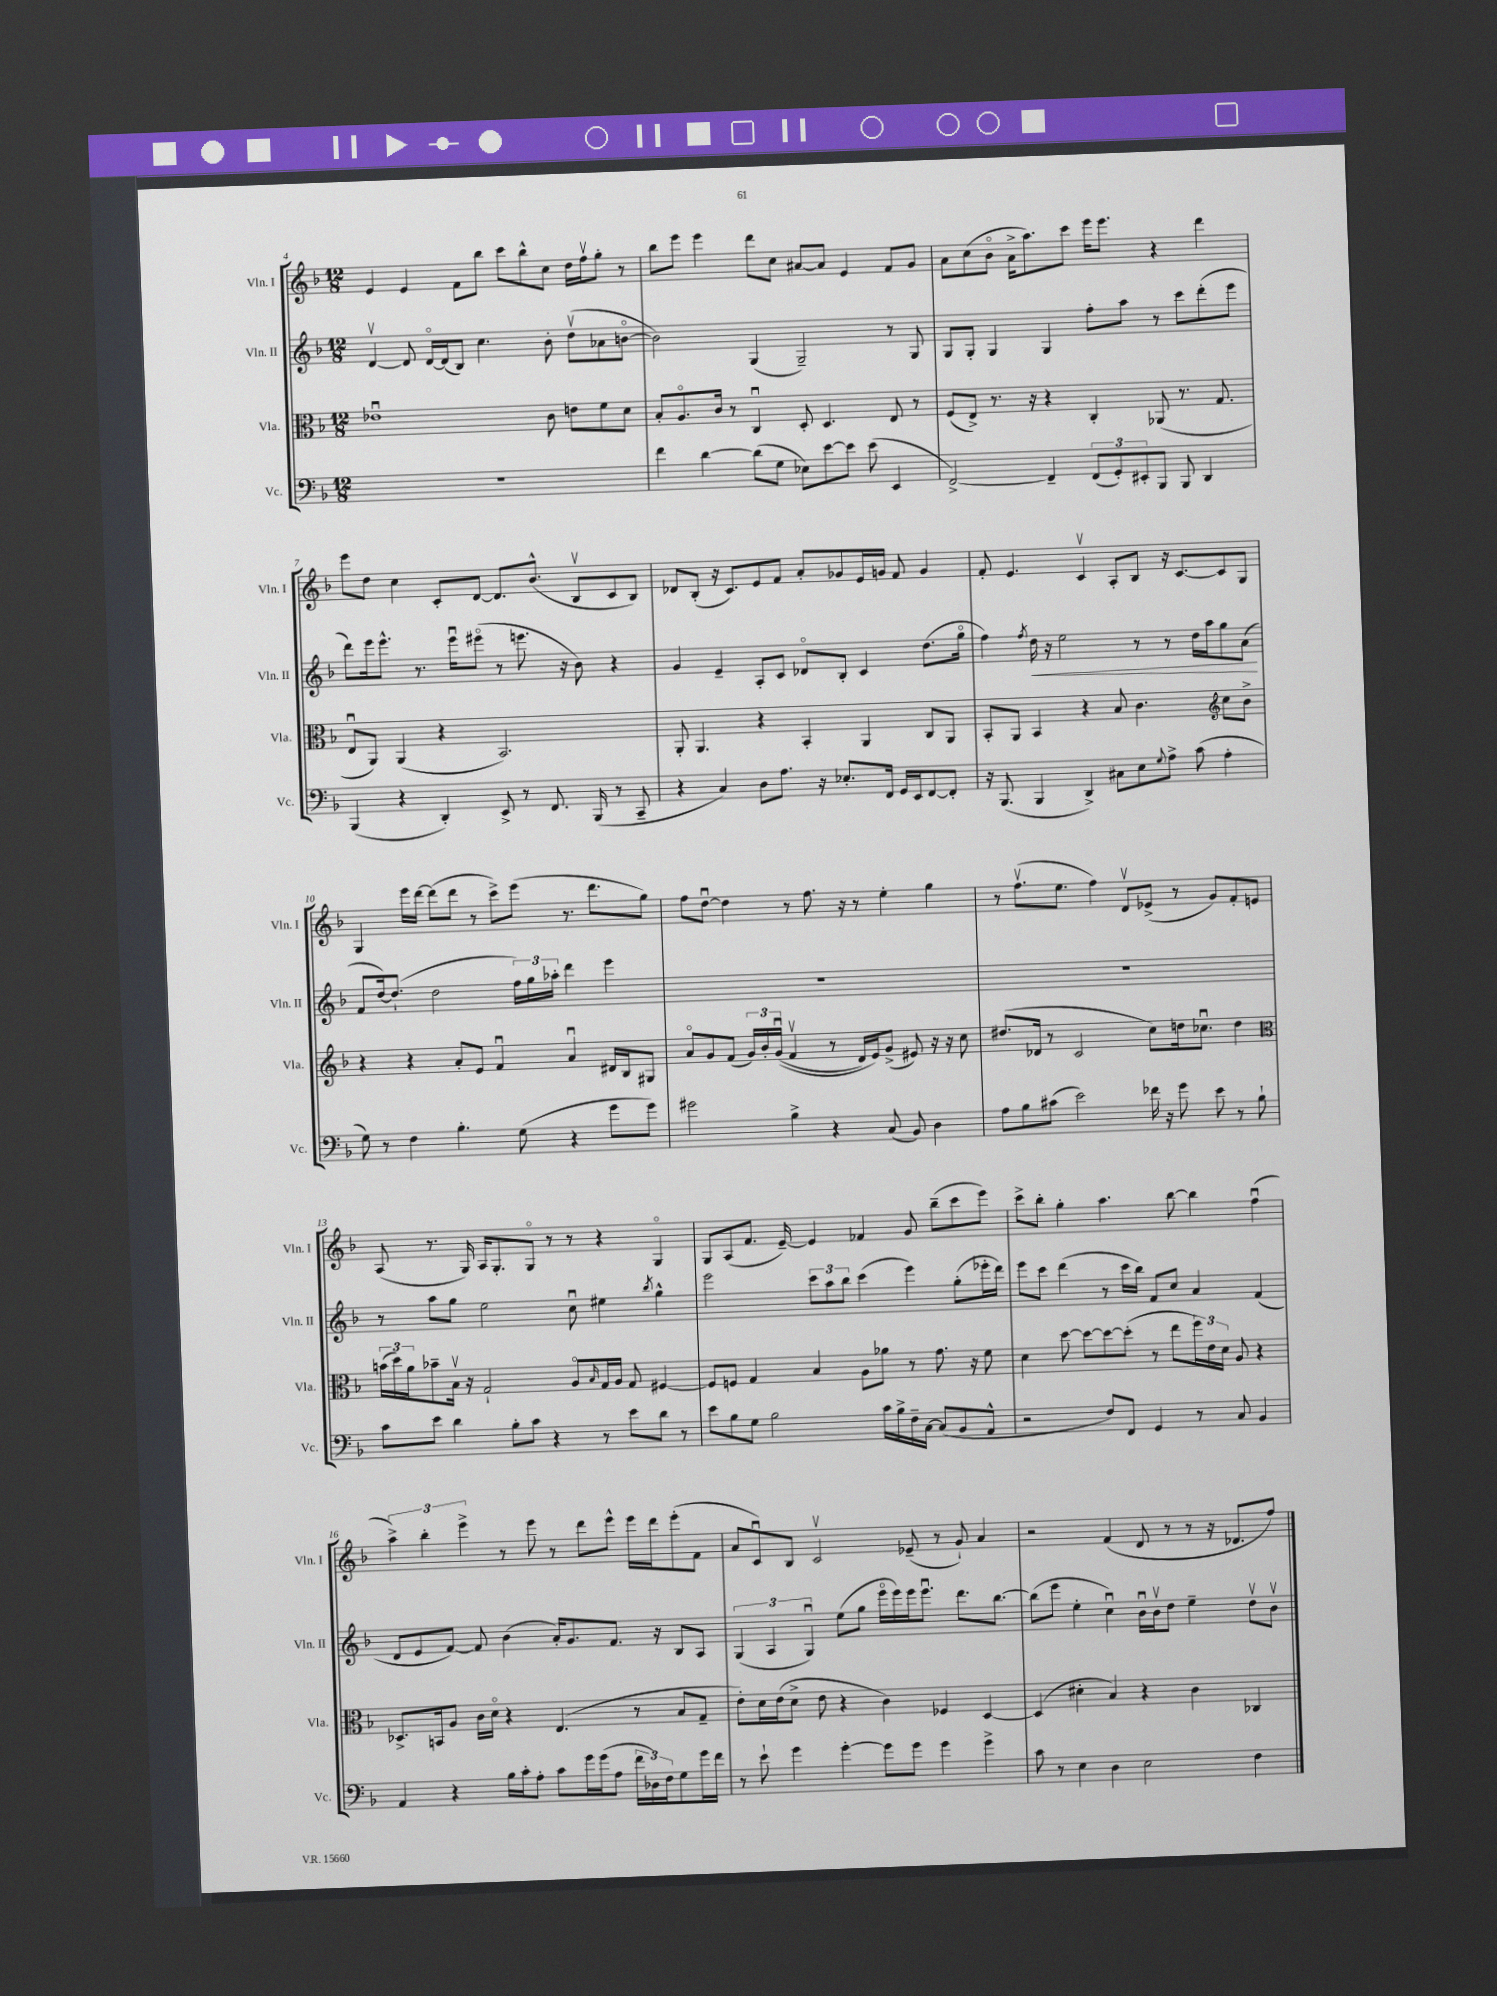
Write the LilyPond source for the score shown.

<<
\new StaffGroup <<
\new Staff = "s0" \with { instrumentName = "Vln. I" shortInstrumentName = "Vln. I" } {
    \clef treble \key f \major \numericTimeSignature \time 12/8
    e'4 e'4 f'8 bes''8 c'''8 bes''8-^ c''8 d''16 f''16\upbow g''8-. r8 |
    bes''8 e'''8 e'''4 d'''8 c''8 ais'8~ ais'8 e'4 f'8 g'8 |
    a'8 c''8( bes'8\flageolet a'16-> a''8.) c'''8 e'''16 e'''8. r4 d'''4 |
    e'''8 d''8 c''4 c'8-. d'8~ d'8. bes'8.-^( bes8\upbow c'8 bes8) |
    des'8 bes8-.( r16 c'8.) e'8 f'8 a'8-. ges'8 e'16 g'16 f'8 g'4 |
    f'8-. e'4. c'4\upbow a8-. bes8 r16 c'8.~ c'8 g8 |
    g4 e'''16 d'''16~ d'''8( d'''8 r8 c'''8->) e'''8( r8. d'''8. g''8) |
    f''8 d''8~\downbow d''4 r8 f''8. r16 r8 e''4-. g''4 |
    r8 f''8.\upbow( e''8. f''4) d'8\upbow ees'8->( r8 g'8) f'8-. e'8 |
    a8( r8. g16) a16 g8.-. g8\flageolet r8 r8 r4 g4\flageolet |
    g8 a8( f'8. e'16~--) e'4 fes'4 g'8 bes''8--( c'''8 e'''8) |
    c'''8-> bes''8-. g''4-. a''4. bes''8~ bes''4 f''4\downbow( |
    \tuplet 3/2 { a''4->) bes''4-. e'''4-> } r8 e'''8 r8 d'''8 e'''8-^ e'''16 d'''16 e'''8-.( f'8 |
    a'8 c'8\downbow) bes8 c'2\upbow ees'8--( r8 g'8-!) a'4 |
    r2 f'4( d'8 r8 r8 r16 des'8. f''8) \bar "|." |
}
\new Staff = "s1" \with { instrumentName = "Vln. II" shortInstrumentName = "Vln. II" } {
    \clef treble \key f \major \numericTimeSignature \time 12/8
    d'4~\upbow d'8 d'16~\flageolet d'16( bes8) c''4. bes'8-. d''8\upbow( aes'8 b'8~\flageolet |
    b'2) g4( g2--) r8 g8 |
    g8 g8-. g4 g4 f''8-. a''8 r8 c'''8 d'''8-.( e'''8 |
    d'''8) e'''16 e'''8.-^ r8. e'''16\downbow eis'''8\flageolet( r8 e'''8. r16 bes'8) r4 |
    g'4 e'4-- a8-. c'8 des'8\flageolet bes8-. c'4 d''8.( g''16\flageolet |
    f''4) \acciaccatura { f''8 } d''16\< r16 e''2 r8 r8 d''16 a''16 g''8 a'8\!( |
    f'8 d''16~) d''8.-!( d''2 \tuplet 3/2 { f''16) g''16 aes''16-. } d'''4 e'''4 |
    R1. |
    R1. |
    r8 a''8 g''8 e''2 c''8\downbow eis''4 \acciaccatura { bes''8 } g''4-^ |
    e'''2 \tuplet 3/2 { c'''8 a''8 bes''8 } c'''4( e'''4) g''8-.( ees'''16-. d'''16) |
    e'''8 c'''8 d'''4( r8 c'''16 bes''16) f'8 c''8 a'4 f'4( |
    d'8 e'8 f'8~) f'8 bes'4( a'16-.) g'8. f'8. r16 bes8 a8 |
    \tuplet 3/2 { g4( a4 g4\downbow) } e''8( g''8 e'''16\flageolet e'''16) e'''16 e'''8.\downbow d'''8. bes''8.~ |
    bes''8( e'''8 e''4-. c''4\downbow) bes'16\downbow bes'16\upbow d''8 e''4-- d''8\upbow bes'8\upbow \bar "|." |
}
\new Staff = "s2" \with { instrumentName = "Vla." shortInstrumentName = "Vla." } {
    \clef alto \key f \major \numericTimeSignature \time 12/8
    ees'1\downbow c'8 e'8 f'8 d'8 |
    bes8-. a8.\flageolet c'16 r8 c4\downbow d8-. d4. e8 r8 |
    f8( e8->) r8. r16 r4 c4-. aes,8( r8. g8. |
    e8\downbow a,8) a,4( r4 bes,2.) |
    a,8-. a,4. r4 bes,4-. a,4 c8 a,8 |
    bes,8-. a,8 bes,4 r4 bes8 c'4. \clef treble c''8 bes'8-> |
    r4 r4 a'8-. e'8 f'4\downbow a'4\downbow dis'16 bes16 gis8 |
    a'8\flageolet g'8 f'8( \tuplet 3/2 { g'16) bes'16-. g'16\downbow(\( } f'4\upbow r8 d'16) e'16\) g'8->( eis'8) r16 r16 c''8 |
    dis''8.( des'16 r8 c'2 c''8) d''16 ces''8.\downbow d''4 |
    \clef alto \tuplet 3/2 { b'16( d''16) a'16 } bes'8-- bes16\upbow r16 g2-! a8\flageolet \grace { bes16 } g16 a16 g8 fis4~ |
    fis8 f8 g4 bes4 a8 aes'8 r8 g'8. r16 f'8 |
    d'4 d''8~ d''8~ d''8~ d''8-.( r8 e''8 \tuplet 3/2 { f''16) e'16 d'16 } a8 r4 |
    des8.-> b,16 a8 c'16 d'16\flageolet r4 e4.( r8 bes8 g8-- |
    e'8-.) d'16 e'16( d'8-> e'8 r4 c'4) fes4 d4~ |
    d4( dis'4-. bes4) r4 c'4 ces4 \bar "|." |
}
\new Staff = "s3" \with { instrumentName = "Vc." shortInstrumentName = "Vc." } {
    \clef bass \key f \major \numericTimeSignature \time 12/8
    R1. |
    f'4 d'4~ d'8( g8 ees8) e'8~ e'8 e'8( e,4 |
    f,2~->) f,4-- \tuplet 3/2 { f,8( g,8-.) eis,8-. } bes,,8 bes,,8 d,4 |
    bes,,4( r4 d,4-.) e,8-> r8 f,8. bes,,16( r8 c,8-- |
    r4 c4) d8 a8. r16 ees8.-. f,16 g,16 e,16 f,8~ f,8-. |
    r16 bes,,8.( bes,,4 d,4->) cis8 e8 \appoggiatura { g8 } a8-> c'8( a4-. |
    g8) r8 f4 bes4.-. g8( r4 g'8 g'8) |
    gis'2 bes4-> r4 c8( bes,8) d4 |
    a8 bes8 cis'8( e'2) fes'16 r16 g'8 e'8 r8 bes8-! |
    c'8 e'8 d'4 bes8-. c'8 r4 r8 e'8 d'8 r8 |
    e'8 bes8 g8 bes2 c'16 bes16-> f16-- c16~ c8( bes,8 a,8-^ |
    r2 f8) f,8 g,4 r8 c8 bes,4 |
    a,4 r4 bes16 c'16-. a8-. c'8 g'16 g'16( a8 \tuplet 3/2 { f'16 des16) f16 } g8 g'16 f'16 |
    r8 e'8-! g'4 g'4~-. g'8 g'8 g'4 g'4-> |
    c'8 r8 e4 d4 e2 f4 \bar "|." |
}
>>
>>
\layout { \context { \Score currentBarNumber = #4 } }
